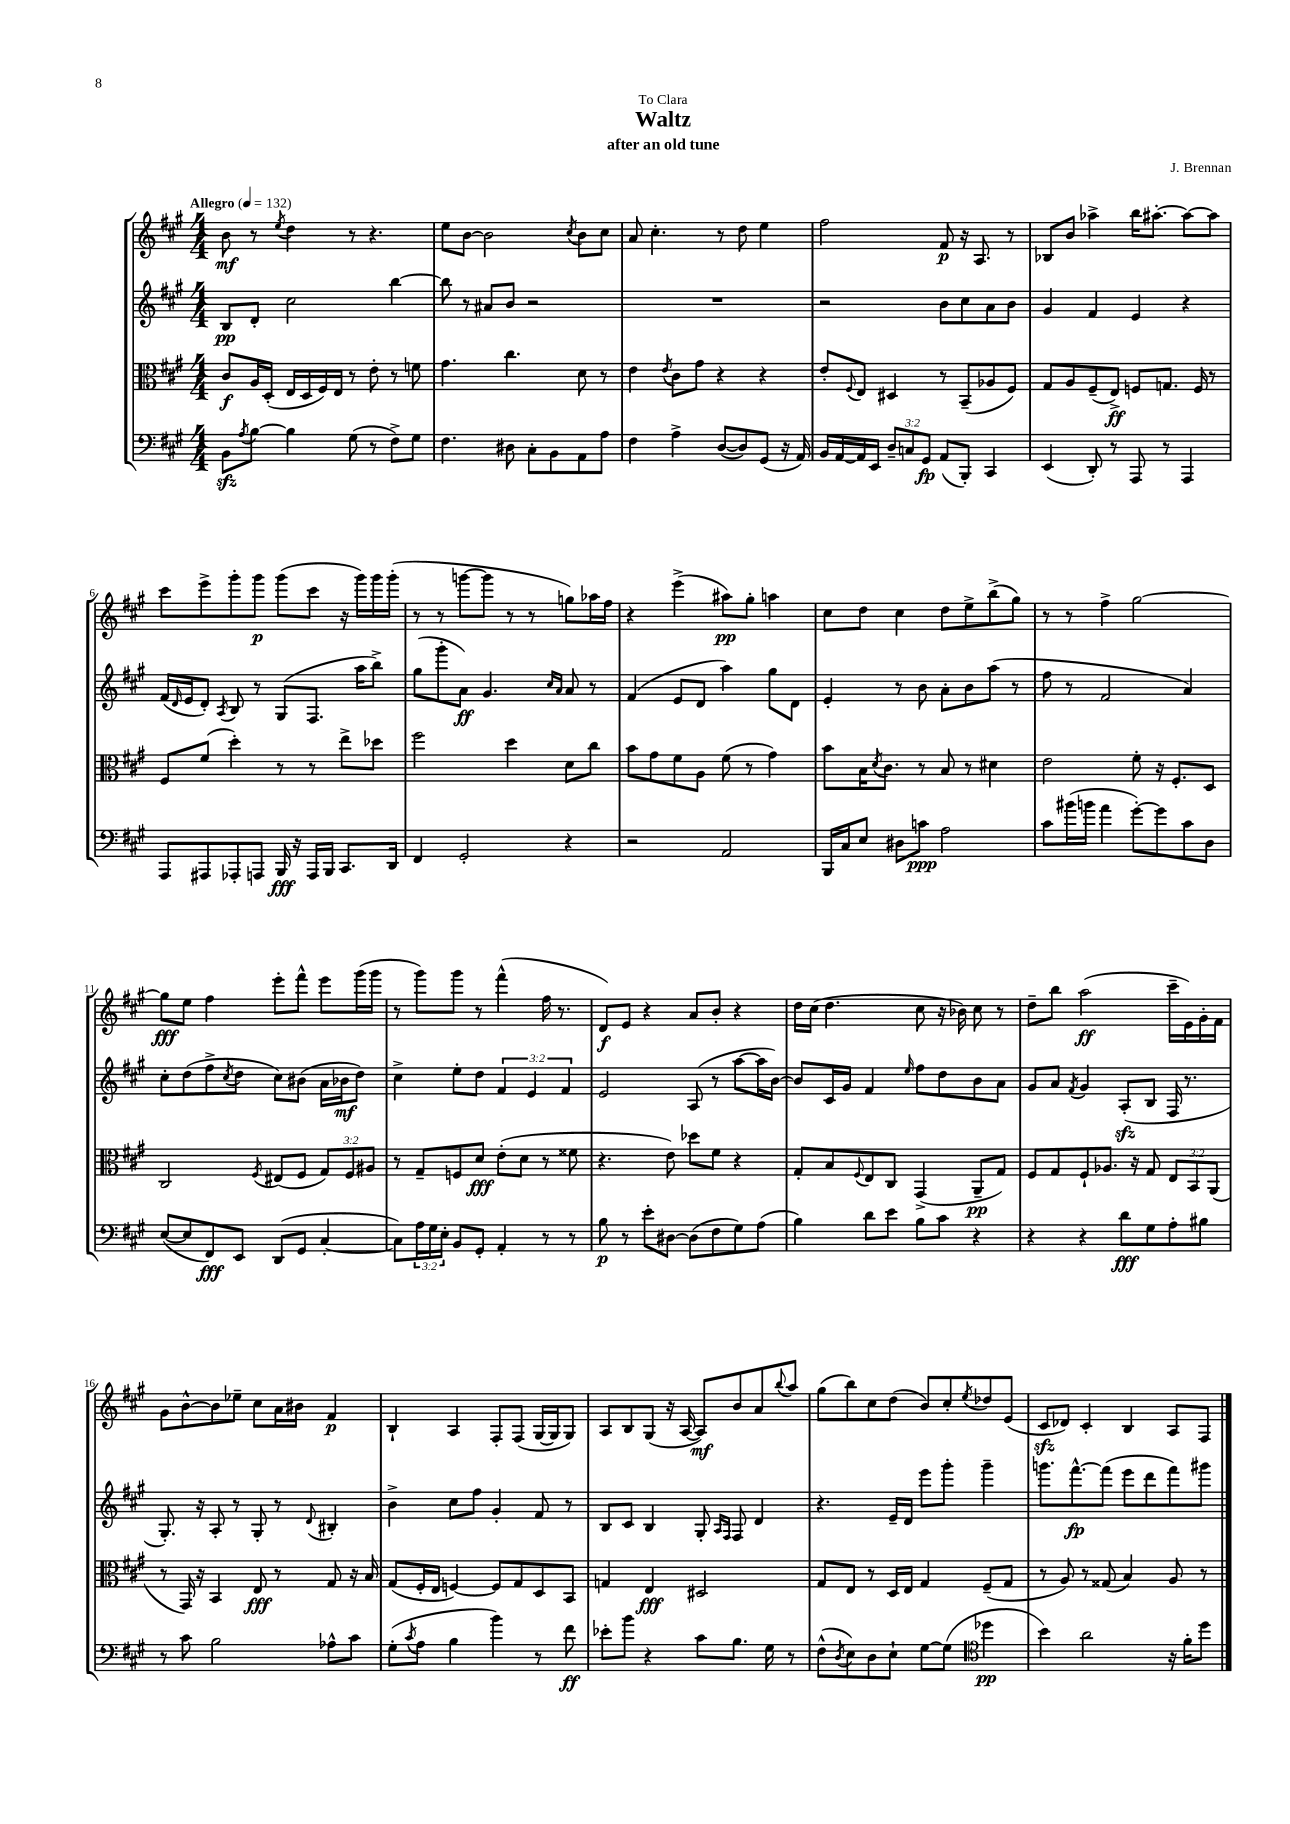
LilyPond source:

\header { title = "Waltz" composer = "J. Brennan" subtitle = "after an old tune" dedication = "To Clara" }
<<
\new StaffGroup <<
\new Staff = "s0" {
    \clef treble \key a \major \numericTimeSignature \time 4/4 \tempo "Allegro" 4 = 132
    b'8\mf r8 \acciaccatura { e''8 } d''4 r8 r4. |
    e''8 b'8~ b'2 \acciaccatura { cis''8 } b'8 cis''8 |
    a'8 cis''4.-. r8 d''8 e''4 |
    fis''2 fis'8\p r16 a8. r8 |
    bes8 b'8 aes''4-> b''16 ais''8.~-. ais''8~ ais''8 |
    cis'''8 e'''8-> gis'''8-. gis'''8\p gis'''8( cis'''8 r16 gis'''16) gis'''16 gis'''16-.( |
    r8 r8 g'''8~ g'''8 r8 r8 g''8) aes''16 fis''16 |
    r4 e'''4->( ais''8\pp) gis''8-. a''4 |
    cis''8 d''8 cis''4 d''8 e''8-> b''8->( gis''8) |
    r8 r8 fis''4-> gis''2~ |
    gis''8\fff e''8 fis''4 e'''8-. fis'''8-^ e'''8 gis'''16( gis'''16 |
    r8 gis'''8) gis'''8 r8 fis'''4-^( fis''16 r8. |
    d'8\f) e'8 r4 a'8 b'8-. r4 |
    d''16 cis''16( d''4. cis''8 r16 bes'16) cis''8 r8 |
    d''8-- b''8 a''2\ff( cis'''16-- e'16) gis'16-. fis'16 |
    gis'8 b'8~-^ b'8 ees''8-- cis''8 a'16 bis'16 fis'4\p |
    b4-! a4 fis8-. fis8( gis16~ gis16 gis8) |
    a8 b8 gis8( r16 a16~ a8\mf) b'8 a'8 \appoggiatura { b''8 } a''8 |
    gis''8( b''8) cis''8 d''8( b'8) cis''8-. \acciaccatura { e''8 } des''8 e'8( |
    cis'8\sfz des'8) cis'4-. b4 a8 fis8 \bar "|." |
}
\new Staff = "s1" {
    \clef treble \key a \major \numericTimeSignature \time 4/4 \override Staff.TupletNumber.text = #tuplet-number::calc-fraction-text
    b8\pp d'8-. cis''2 b''4~ |
    b''8 r8 ais'8 b'8 r2 |
    R1 |
    r2 b'8 cis''8 a'8 b'8 |
    gis'4 fis'4 e'4 r4 |
    fis'16( \grace { d'16 } e'16 d'8-.) \acciaccatura { a8 } b8 r8 gis8( fis8. a''16 b''8->) |
    gis''8( gis'''8-. a'8\ff) gis'4. \grace { cis''16 a'16 } a'8 r8 |
    fis'4( e'8 d'8 a''4) gis''8 d'8 |
    e'4-. r8 b'8 a'8-. b'8 a''8( r8 |
    fis''8 r8 fis'2 a'4) |
    cis''8-. d''8( fis''8-> \acciaccatura { cis''8 } d''8 cis''8) bis'8( a'16 bes'16\mf d''8) |
    cis''4-> e''8-. d''8 \tuplet 3/2 { fis'4 e'4 fis'4 } |
    e'2 a8( r8 a''8~ a''16 b'16~) |
    b'8 cis'16 gis'16 fis'4 \grace { e''16 } fis''8 d''8 b'8 a'8 |
    gis'8 a'8 \acciaccatura { fis'8 } gis'4 a8-.\sfz( b8 fis16 r8. |
    gis8.-.) r16 a8-. r8 gis8-. r8 \appoggiatura { d'8 } bis4-. |
    b'4-> cis''8 fis''8 gis'4-. fis'8 r8 |
    b8 cis'8 b4 gis8-. \grace { a16 fis16 } fis8 d'4 |
    r4. e'16-- d'16 e'''8 gis'''8-. gis'''4-- |
    g'''8. fis'''8.~-^\fp fis'''8( e'''8 d'''8 fis'''8) gis'''8 \bar "|." |
}
\new Staff = "s2" {
    \clef alto \key a \major \numericTimeSignature \time 4/4 \override Staff.TupletNumber.text = #tuplet-number::calc-fraction-text
    cis'8\f a16 d16-.( e16 d16 fis16) e16 r8 e'8-. r8 f'8 |
    gis'4. cis''4. d'8 r8 |
    e'4 \acciaccatura { e'8 } cis'8 gis'8 r4 r4 |
    e'8-. \appoggiatura { fis8 } e8 dis4 r8 b,8--( aes8 fis8) |
    gis8 a8 fis8--( e8->\ff) f8 g8. f16 r8 |
    fis8 fis'8( d''4-.) r8 r8 e''8-> des''8 |
    fis''2 d''4 d'8 cis''8 |
    b'8 gis'8 fis'8 a8 fis'8( r8 gis'4) |
    b'8 b16 \acciaccatura { d'8 } cis'8. r8 b8 r8 dis'4 |
    e'2 fis'8-. r16 fis8.-. d8 |
    cis2 \acciaccatura { fis8 } eis8( fis8 \tuplet 3/2 { gis8) fis8 ais8 } |
    r8 gis8-- f8 d'8\fff e'8-.( d'8 r8 fisis'8 |
    r4. e'8) des''8 fis'8 r4 |
    gis8-. b8 \appoggiatura { fis8 } e8 cis8 gis,4->( a,8--\pp gis8) |
    fis8 gis8 fis8-! aes8. r16 gis8 \tuplet 3/2 { e8 b,8 a,8( } |
    r8 gis,16) r16 b,4 e8\fff r8 gis8 r16 b16 |
    gis8( fis16-. e16 f4~) f8 gis8 d8 b,8 |
    g4 e4\fff dis2 |
    gis8 e8 r8 d16 e16 gis4 fis8--( gis8 |
    r8 a8) r8 gisis8( b4) a8 r8 \bar "|." |
}
\new Staff = "s3" {
    \clef bass \key a \major \numericTimeSignature \time 4/4 \override Staff.TupletNumber.text = #tuplet-number::calc-fraction-text
    b,8\sfz \acciaccatura { a8 } b8~ b4 gis8( r8 fis8->) gis8 |
    fis4. dis8 cis8-. b,8 a,8 a8 |
    fis4 a4-> d8~( d8) gis,8( r16 a,16) |
    b,16 a,16~ a,16 e,16 \tuplet 3/2 { d8-- c8 gis,8\fp } a,8( b,,8-.) cis,4 |
    e,4( d,8-.) r8 a,,8 r8 a,,4 |
    a,,8 ais,,8 aes,,8-. a,,8 b,,16\fff r16 a,,16 b,,16 cis,8. d,16 |
    fis,4 gis,2-. r4 |
    r2 a,2 |
    b,,16 cis16 e8 dis8 c'8\ppp a2 |
    cis'8 bis'16( b'16 a'4 gis'8~-.) gis'8 cis'8 d8 |
    e8~( e8 fis,8\fff) e,8 d,8( gis,8 cis4~-. |
    cis8) \tuplet 3/2 { a16 gis16 e16-. } b,8 gis,8-. a,4-. r8 r8 |
    b8\p r8 e'8-. dis8~ dis8( fis8 gis8) a8( |
    b4) d'8 e'8 b8 cis'8 r4 |
    r4 r4 d'8\fff gis8 a8-. bis8 |
    r8 cis'8 b2 aes8-^ cis'8 |
    gis8-.( \acciaccatura { cis'8 } a8 b4 b'4) r8 fis'8\ff |
    ees'8-. b'8 r4 cis'8 b8. gis16 r8 |
    fis8-^( \acciaccatura { d8 } e8) d8 e8-! gis8~ gis8( \clef tenor des''4\pp |
    b'4) a'2 r16 fis'16-. d''8 \bar "|." |
}
>>
>>
